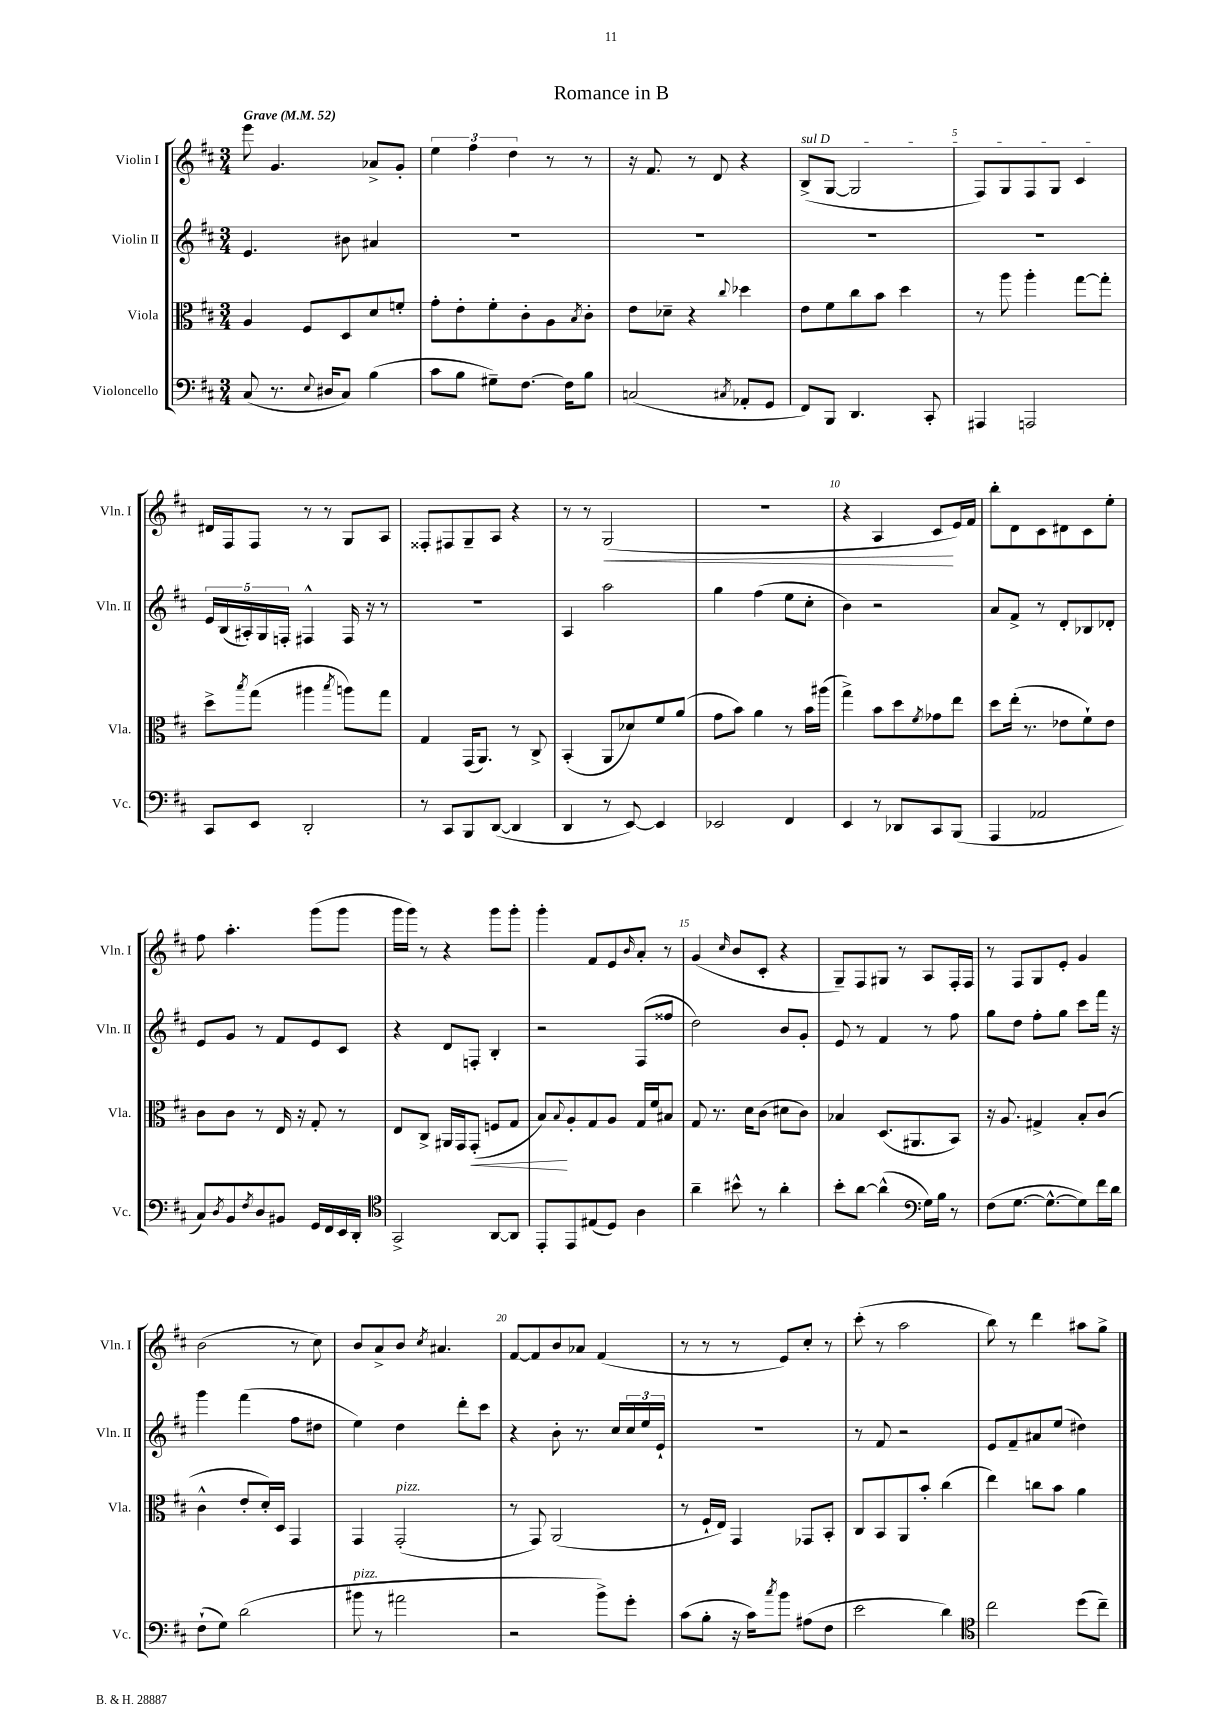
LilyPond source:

\header { title = "Romance in B" }
<<
\new StaffGroup <<
\new Staff = "s0" \with { instrumentName = "Violin I" shortInstrumentName = "Vln. I" } {
    \clef treble \key d \major \numericTimeSignature \time 3/4 \tempo "Grave" 4 = 52
    e'''8 g'4. aes'8-> g'8-. |
    \tuplet 3/2 { e''4 fis''4 d''4 } r8 r8 |
    r16 fis'8. r8 d'8 r4 |
    \once \override TextSpanner.bound-details.left.text = \markup { \italic "sul D" } b8->\startTextSpan( g8~ g2 |
    fis8) g8 fis8 g8 cis'4\stopTextSpan |
    dis'16 fis16 fis8 r8 r8 g8 a8 |
    fisis8-. fis8 g8-- a8 r4 |
    r8 r8 g2\<( |
    R2. |
    r4 a4 cis'8\! e'16) fis'16 |
    b''8-. d'8 cis'8 dis'8 cis'8 e''8-. |
    fis''8 a''4.-. g'''8( g'''8 |
    g'''16 g'''16) r8 r4 g'''8 g'''8-. |
    g'''4-. fis'8 e'8 \grace { b'16 } a'8-. r8 |
    g'4( \grace { cis''16 } b'8 cis'8-. r4 |
    g8--) fis8 gis8 r8 a8 fis16-. fis16 |
    r8 fis8 g8 e'8-. g'4 |
    b'2( r8 cis''8) |
    b'8 a'8-> b'8 \acciaccatura { cis''8 } ais'4. |
    fis'8~ fis'8 b'8 aes'8 fis'4( |
    r8 r8 r8 e'8) cis''8-. r8 |
    cis'''8-.( r8 a''2 |
    b''8) r8 d'''4 ais''8 g''8-> \bar "|." |
}
\new Staff = "s1" \with { instrumentName = "Violin II" shortInstrumentName = "Vln. II" } {
    \clef treble \key d \major \numericTimeSignature \time 3/4
    e'4. bis'8 ais'4 |
    R2. |
    R2. |
    R2. |
    R2. |
    \tuplet 5/4 { e'16 b16( ais16-.) g16 f16-. } fis4-^ fis16 r16 r8 |
    R2. |
    a4 a''2 |
    g''4 fis''4( e''8 cis''8-. |
    b'4) r2 |
    a'8 fis'8-> r8 d'8-. bes8 des'8-. |
    e'8 g'8 r8 fis'8 e'8 cis'8 |
    r4 d'8 f8-. b4-. |
    r2 fis8( fisis''8 |
    d''2) b'8 g'8-. |
    e'8 r8 fis'4 r8 fis''8 |
    g''8 d''8 fis''8-. g''8 cis'''8 fis'''16 r16 |
    g'''4 fis'''4( fis''8 dis''8 |
    e''4) d''4 d'''8-. cis'''8 |
    r4 b'8-. r8. cis''16 \tuplet 3/2 { cis''16 e''16 e'16-! } |
    R2. |
    r8 fis'8 r2 |
    e'8 fis'8-- ais'8 e''8( dis''4) \bar "|." |
}
\new Staff = "s2" \with { instrumentName = "Viola" shortInstrumentName = "Vla." } {
    \clef alto \key d \major \numericTimeSignature \time 3/4
    a4 fis8 d8 d'8 f'8-. |
    g'8-. e'8-. fis'8-. cis'8-. a8 \acciaccatura { b8 } cis'8-. |
    e'8 des'8-- r4 \appoggiatura { cis''8 } des''4 |
    e'8 fis'8 cis''8 b'8 d''4 |
    r8 a''8 a''4-. g''8~ g''8-. |
    d''8-> \acciaccatura { b''8 } g''8( ais''4 \acciaccatura { b''8 } a''8) g''8 |
    g4 g,16( a,8.) r8 cis8-> |
    b,4-.( a,8 des'8) fis'8 a'8( |
    g'8 b'8) a'4 r8 b'16 ais''16( |
    g''4->) b'8 d''8 \acciaccatura { fis'8 } ges'8 e''8 |
    d''8 e''16-.( r8. ees'8 fis'8-!) ees'8 |
    cis'8 cis'8 r8 e16 r16 g8-. r8 |
    e8 cis8-> ais,16 g,16 g,8-.\<( f8 g8 |
    b8\!) \appoggiatura { b8 } a8-. g8 a8 g16 fis'16 bis8 |
    g8 r8. d'16 cis'8( dis'8 cis'8) |
    bes4 d8.( ais,8. b,8) |
    r16 a8. gis4-> b8-. cis'8( |
    cis'4-^ e'8-. d'16-.) d16 g,4 |
    g,4 g,2-.^\markup { \italic "pizz." }( |
    r8 g,8) a,2( |
    r8 fis16-! e16) g,4 ges,8 b,8-. |
    cis8 b,8 a,8 b'8-. cis''4( |
    e''4) c''8 b'8 a'4 \bar "|." |
}
\new Staff = "s3" \with { instrumentName = "Violoncello" shortInstrumentName = "Vc." } {
    \clef bass \key d \major \numericTimeSignature \time 3/4
    cis8( r8. \appoggiatura { e8 } dis16 cis8) b4( |
    cis'8 b8 gis8--) fis8.~ fis16 b8 |
    c2( \acciaccatura { cis8 } aes,8-. g,8 |
    fis,8) b,,8 d,4. cis,8-. |
    ais,,4 a,,2 |
    cis,8 e,8 d,2-. |
    r8 cis,8 b,,8 d,8~( d,4 |
    d,4 r8 e,8~) e,4 |
    ees,2 fis,4 |
    e,4 r8 des,8 cis,8 b,,8( |
    a,,4 aes,2 |
    cis8) \acciaccatura { d8 } b,8 \acciaccatura { fis8 } d8 bis,8 g,16 fis,16 e,16 d,16-. |
    \clef tenor g,2-> a,8~ a,8 |
    e,8-. e,8 eis8( d8) a4 |
    a'4-- bis'8-^ r8 a'4-. |
    b'8-. a'8~ a'4-^( \clef bass g16) b16 r8 |
    fis8( g8.~ g8.~-^ g8) fis'16 d'16 |
    fis8-!( g8) d'2( |
    bis'8^\markup { \italic "pizz." } r8 ais'2 |
    r2 b'8->) g'8-. |
    cis'8( b8-. r16 cis'16) \acciaccatura { cis''8 } b'8 ais8( fis8 |
    e'2 d'4) |
    \clef tenor cis''2 d''8( cis''8--) \bar "|." |
}
>>
>>
\layout { \context { \Score \override BarNumber.break-visibility = ##(#f #t #t) barNumberVisibility = #(every-nth-bar-number-visible 5) } }
